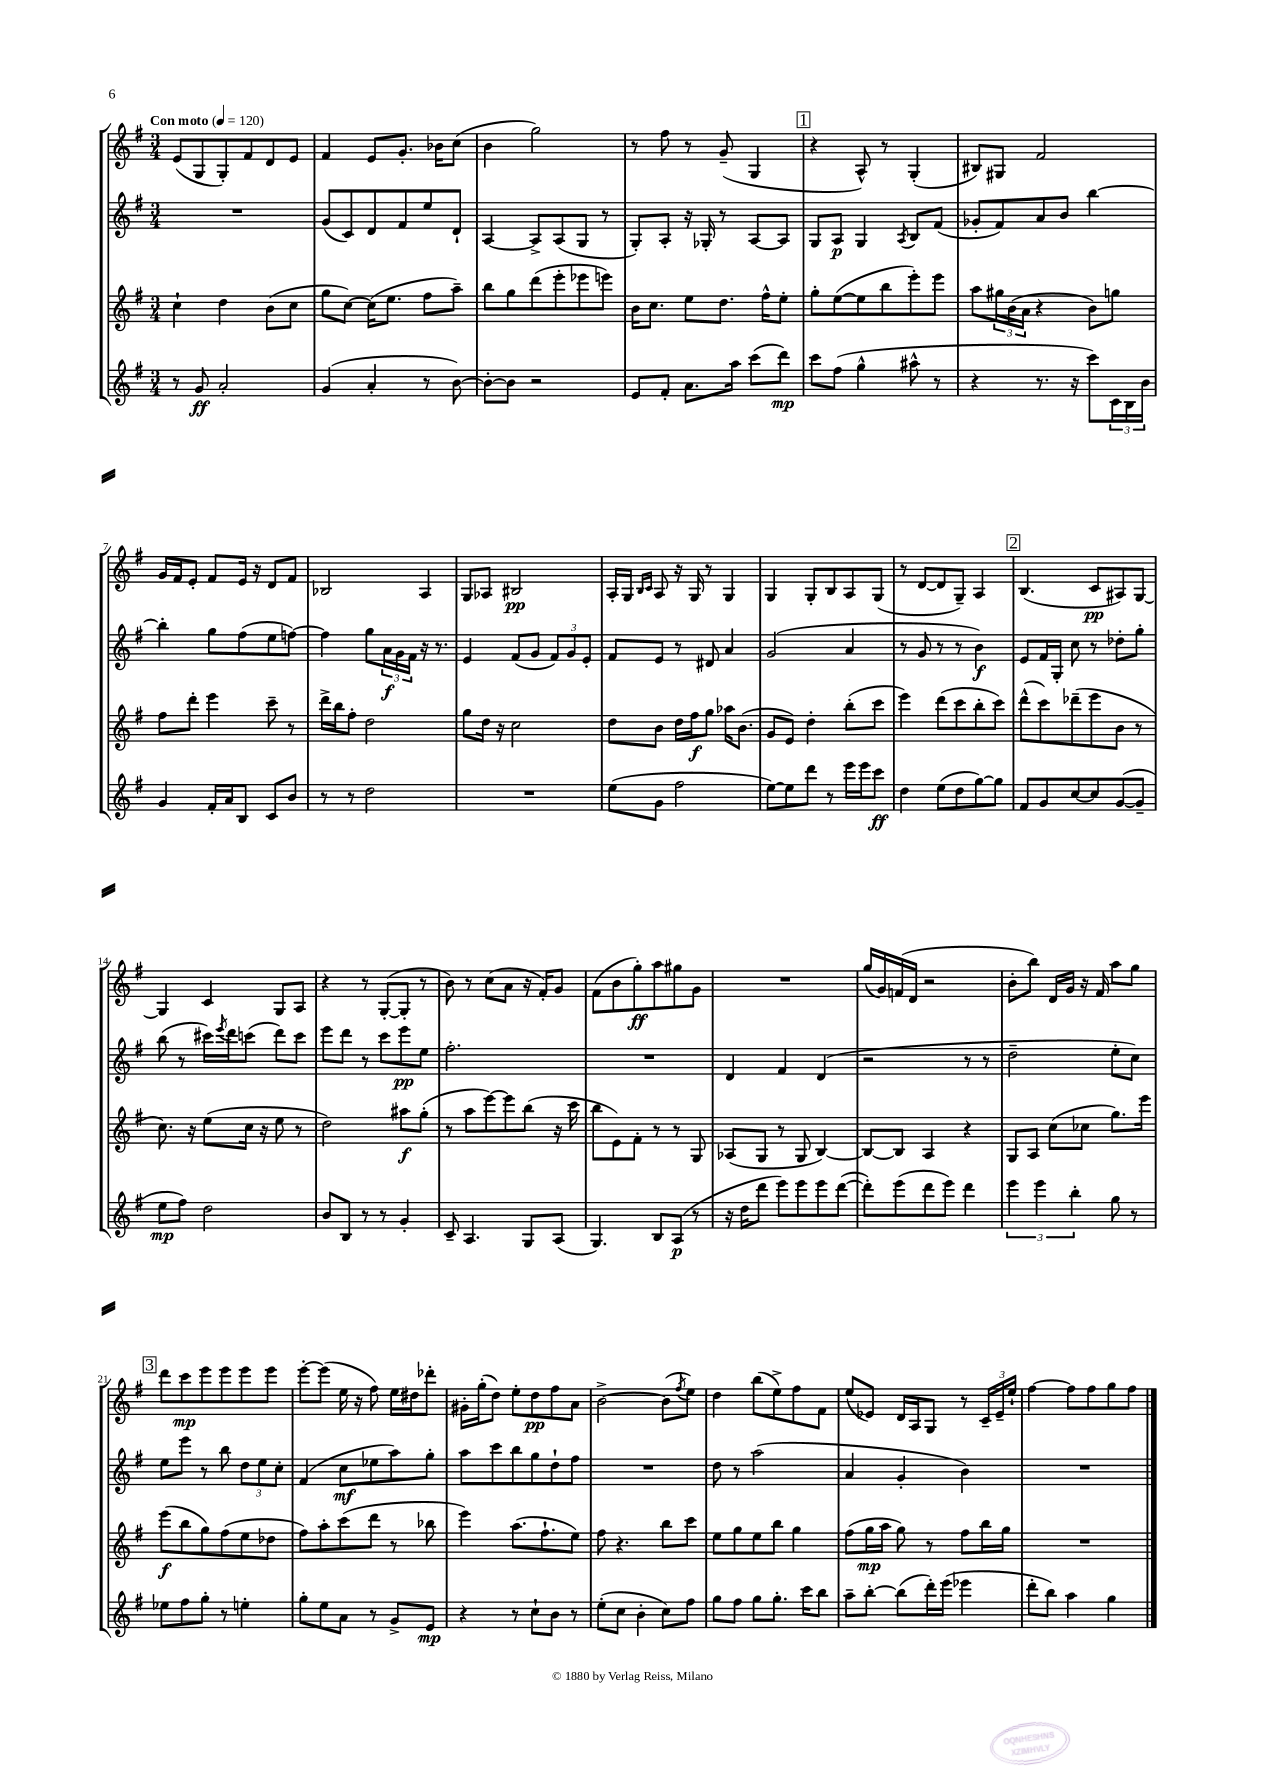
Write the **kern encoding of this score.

**kern	**kern	**kern	**kern
*staff4	*staff3	*staff2	*staff1
*clefG2	*clefG2	*clefG2	*clefG2
*k[f#]	*k[f#]	*k[f#]	*k[f#]
*M3/4	*M3/4	*M3/4	*M3/4
*MM120	*MM120	*MM120	*MM120
8r	4cc`\	2.r	(8e/L
8g/	.	.	8G/
2a'/	4dd\	.	8G'/)
.	.	.	8f#/
.	(8b\L	.	8d/
.	8cc\J	.	8e/J
=	=	=	=
(4g/	8gg\L	(8g/L	4f#/
.	[8cc\J)	8c/)	.
4a'/	(16cc\]LK	8d/	8e/L
.	8.ee\J	.	.
.	.	8f#/	8.g'/J
8r	8ff#\L	8ee/	.
.	.	.	16b-\LK
[8b\)	8aa~\J)	8d`/J	(8cc\J
=	=	=	=
8b'\_L	8bb\L	[4A/	4b\
8b\]J	8gg\	.	.
2r	(8ddd\	8A^/]L	2gg\)
.	8eee'\	(8A/	.
.	8eee-\	8G/J	.
.	8eee\J)	8r	.
=	=	=	=
8e/L	16b\LK	8G'/L)	8r
.	8.cc\J	.	.
8f#'/J	.	8A'/J	8ff#\
8.a\L	8ee\L	16r	8r
.	.	16G-'/	.
.	8.dd\J	8r	(8g~/
16aa\Jk	.	.	.
(8ccc\L	.	[8A/L	4G/
.	16ff#^^\LK	.	.
8ddd\J)	8ee'\J	8A/]J	.
=	=	=	=
8ccc\L	8gg'\L	8G/L	4r
(8ff#\J	([8ee\	8A/J	.
4gg^^\	8ee\]	4G/	8A^^/)
.	8bb\	.	8r
.	.	8qA/	.
8aa#^^\	8eee'\)	8B/L	(4G'/
8r	8eee\J	(8f#/J	.
=	=	=	=
4r	8aa\L	8g-'/L	8B#/L)
.	24gg#\L	8f#/)	8G#/J
.	(24b\	.	.
.	24a\JJ	.	.
8.r	4r	8a/	2f#/
.	.	8b/J	.
16r	.	.	.
8ccc\L)	8b\L)	[4bb\	.
24c\L	8gg\J	.	.
24B\	.	.	.
24b\JJ	.	.	.
=	=	=	=
4g/	8ff#\L	4bb'\]	16g/LL
.	.	.	16f#/J
.	8ddd'\J	.	8e'/J
16f#'/LL	4eee\	8gg\L	8f#/L
16a/J	.	.	.
8B/J	.	(8ff#\	16e/Jk
.	.	.	16r
8c/L	8ccc~\	8ee\	8d/L
8b/J	8r	[8ff\J)	8f#/J
=	=	=	=
8r	16ddd^\LL	4ff\]	2B-/
.	16bb\J	.	.
8r	8ff#'\J	.	.
2dd\	2dd\	8gg\L	.
.	.	24a\L	.
.	.	24g\	.
.	.	24f#\JJ	.
.	.	16r	4A/
.	.	8.r	.
=	=	=	=
2.r	8gg\L	4e/	8G/L
.	16dd\Jk	.	8A-/J
.	16r	.	.
.	2cc\	(8f#/L	2B#/
.	.	8g/J	.
.	.	12f#/L)	.
.	.	12g/	.
.	.	12e'/J	.
=	=	=	=
(8ee\L	8dd\L	8f#/L	16A'/LL
.	.	.	16G/JJ
.	.	.	16qqB/LL
.	.	.	16qqc/JJ
8g\J	8b\J	8e/J	8A/
2ff#\	16dd\LL	8r	16r
.	16ff#\J	.	16G/
.	8gg\J	8d#/	8r
.	16aa-\LK	4a/	4G/
.	(8.b\J	.	.
=	=	=	=
[8ee\L)	8g/L	(2g/	4G/
8ee\]	8e/J)	.	.
8ddd\J	4dd'\	.	8G'/L
8r	.	.	8B/
16eee\LL	(8bb'\L	4a/	8A/
16eee\J	.	.	.
8ccc\J	8ccc\J	.	(8G/J
=	=	=	=
4dd\	4eee\)	8r	8r
.	.	8g/	[8d/L
(8ee\L	(8ddd\L	8r	8d/]
8dd\	8ccc\	8r	8G~/J)
[8gg\)	8bb'\	4b\)	4A/
8gg\]J	8ccc\J)	.	.
=	=	=	=
8f#/L	(8ddd^^\L	8e/L	(4.B/
8g/	8ccc\)	16f#/L	.
.	.	16G'/JJ	.
[8cc/	(8ddd-~\	8cc\	.
8cc/]	8eee\	8r	8c/L
([8g/	8b\J	8dd-'\L	8A#/)
8g~/]J	8r	8gg'\J	[8G/J
=	=	=	=
8ee\L	8.cc\)	(8bb\	4G/]
8ff#\J)	.	8r	.
.	16r	.	.
2dd\	(8ee\L	16ccc#\LL)	4c/
.	.	8qeee/	.
.	.	16ddd\J	.
.	16cc\Jk	(8ccc\J	.
.	16r	.	.
.	8ee\	8ddd\L)	8G/L
.	8r	8ccc\J	8A/J
=	=	=	=
8b/L	2dd\)	8eee\L	4r
8B/J	.	8ddd\J	.
8r	.	8r	8r
8r	.	8ccc\L	([8G'/L
4g'/	8aa#\L	8eee\	8G'/]J
.	(8gg'\J	8ee\J	8r
=	=	=	=
8c~/	8r	2.ff#'\	8b\)
4.A/	8aa\L	.	8r
.	[8eee\)	.	(8cc\L
.	8eee\]	.	8a\J
8G/L	(8bb\J	.	16r
.	.	.	16f#'/LK)
(8A/J	16r	.	8g/J
.	16ccc\	.	.
=	=	=	=
4.G/)	8bb\L	2.r	(8f#\L
.	8e\)	.	8b\
.	8f#'\J	.	8gg'\)
8B/L	8r	.	8aa\
(8A/J	8r	.	8gg#\
8r	8G/	.	8g\J
=	=	=	=
16r	(8A-/L	4d/	2.r
16dd\LK	.	.	.
8ddd\J	8G/J	.	.
8eee\L)	8r	4f#/	.
8eee\	8G/	.	.
8eee\	[4B/)	(4d/	.
([8ddd\J	.	.	.
=	=	=	=
8ddd'\]L)	8B/_L	2r	(16gg/LL
.	.	.	16g/)
(8eee\	8B/]J	.	(16f/
.	.	.	16d/JJ
8ddd\	4A/	.	2r
8eee\J)	.	.	.
4ddd\	4r	8r	.
.	.	8r	.
=	=	=	=
6eee\	8G/L	2dd~\	8b'\L
.	8A/J	.	8bb\J)
6eee\	.	.	.
.	(8cc\L	.	16d/LL
.	.	.	16g/JJ
6bb'\	.	.	.
.	8cc-\J	.	16r
.	.	.	16f#/
8gg\	8.gg\L)	8ee'\L	8aa\L
8r	.	8cc\J)	8gg\J
.	16eee\Jk	.	.
=	=	=	=
8ee-\L	(8eee\L	8ee\L	8ddd\L
8ff#\	8bb\	8eee\J	8ccc\
8gg'\J	8gg\)	8r	8eee\
8r	(8ff#\	8bb\	8eee\
4ee'\	8ee\	12dd\L	8eee\
.	.	12ee\	.
.	8dd-\J	.	8eee\J
.	.	12cc'\J	.
=	=	=	=
8gg'\L	8ff#\L)	(4f#/	[8eee'\L
8ee\	8aa'\	.	(8eee\]J
8a\J	(8ccc\	8cc\L	16ee\
.	.	.	16r
8r	8ddd\J	8ee-\	8ff#\)
8g^/L	8r	8aa\)	16ee\LL
.	.	.	16dd#\J
8e/J	8bb-\	8gg'\J	8ddd-'\J
=	=	=	=
4r	4eee\)	8aa\L	16g#'\LL
.	.	.	(16gg'\J
.	.	8ccc\	8dd\J)
8r	(8.aa\L	8bb\	8ee'\L
8cc`\L	.	8gg\	8dd\
.	8.ff#`\	.	.
8b\J	.	8dd`\	8ff#\
8r	8ee\J)	8ff#\J	8a\J
=	=	=	=
(8ee'\L	8ff#\	2.r	[2b^\
8cc\J	4.r	.	.
4b'\	.	.	.
8cc\L)	8bb\L	.	(8b\]L
.	.	.	8qff#/
8ff#\J	8ccc\J	.	8ee\J)
=	=	=	=
8gg\L	8ee\L	8dd\	4dd\
8ff#\J	8gg\	8r	.
8gg\L	8ee\	(2aa\	(8bb\L
8.gg'\J	8bb\J	.	8ee^\)
.	4gg\	.	8ff#\
16ccc\LK	.	.	.
8bb\J	.	.	8f#\J
=	=	=	=
8aa~\L	(8ff#\L	4a/	(8ee/L
[8bb'\J	16gg\L	.	8e-/J)
.	16aa\JJ	.	.
(8bb\]L	8gg\)	4g'/	16d/LL
.	.	.	16A/J
16ddd'\L)	8r	.	8G/J
(16eee\JJ	.	.	.
4eee-\	8ff#\L	4b\)	8r
.	16bb\L	.	24c~/LL
.	.	.	24e-~/
.	16gg\JJ	.	.
.	.	.	24ee`/JJ
=	=	=	=
8ddd'\L	2.r	2.r	[4ff#\
8bb\J)	.	.	.
4aa\	.	.	8ff#\]L
.	.	.	8ff#\
4gg\	.	.	8gg\
.	.	.	8ff#\J
==	==	==	==
*-	*-	*-	*-
